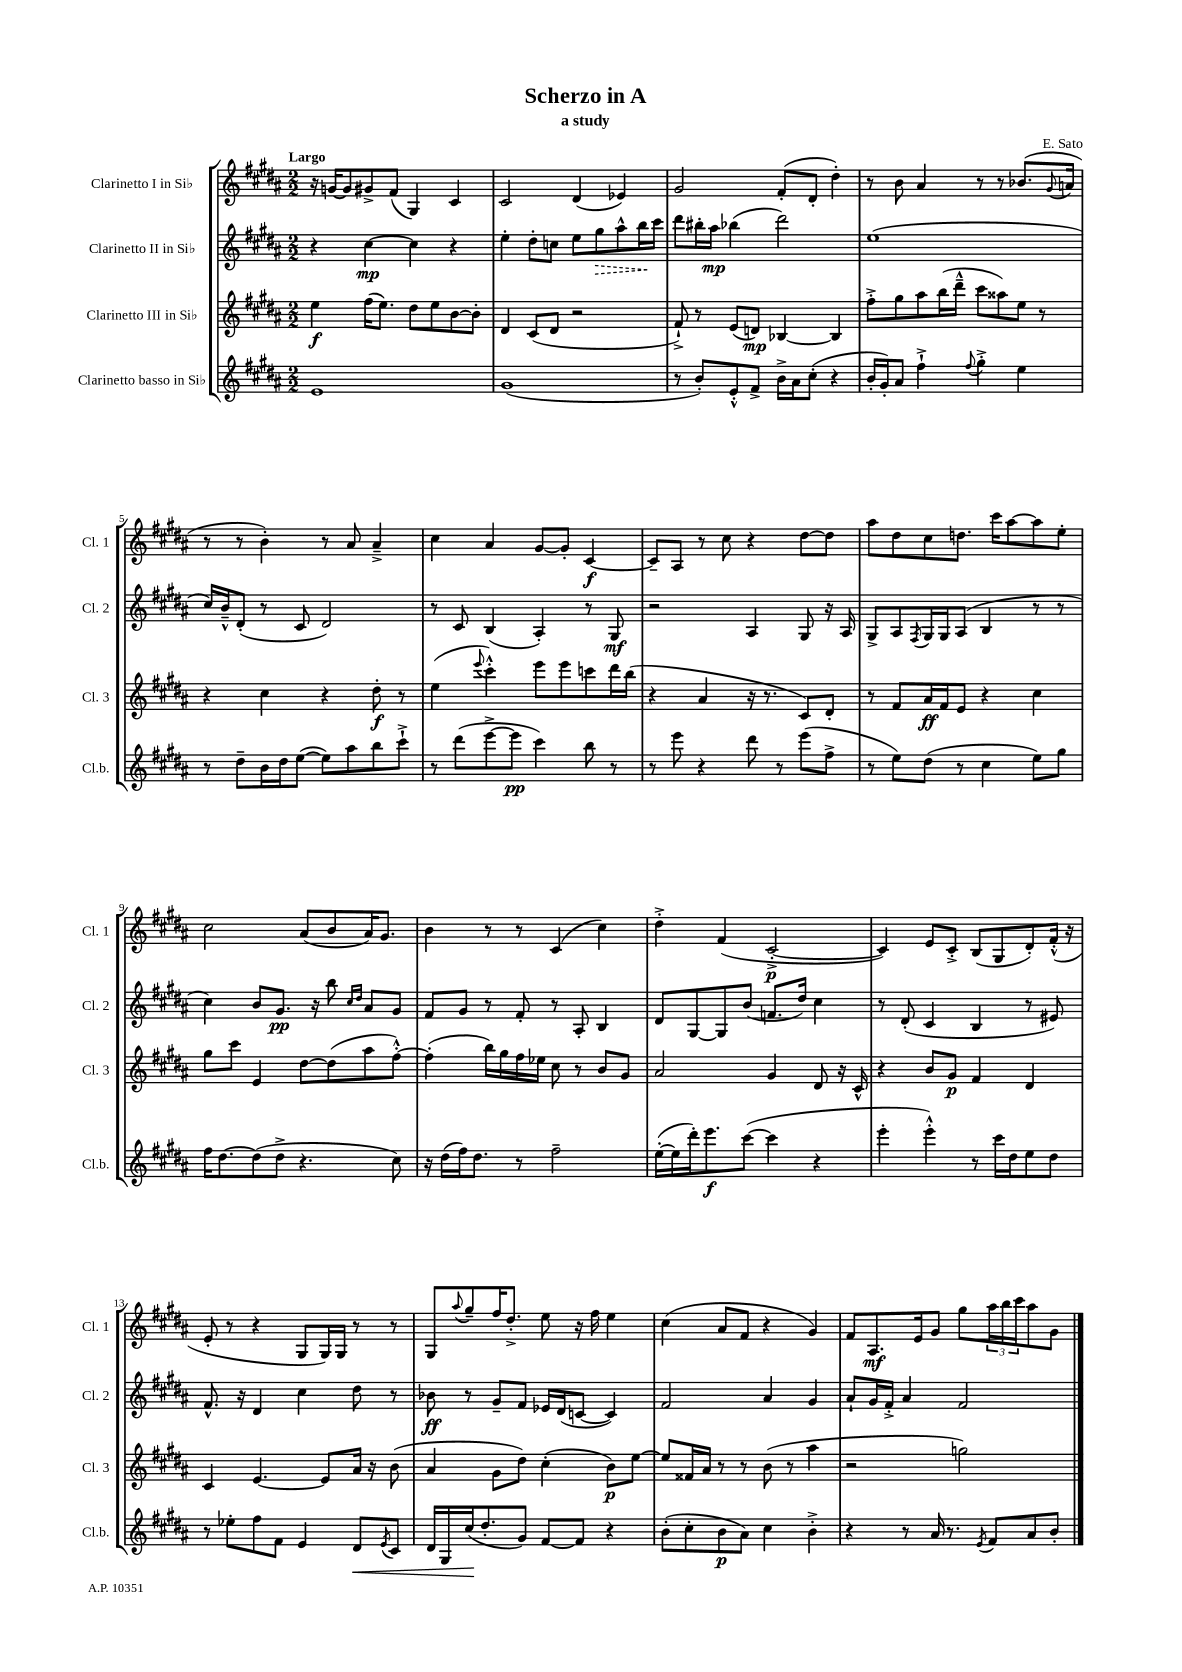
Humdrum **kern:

**kern	**dynam	**kern	**dynam	**kern	**dynam	**kern	**dynam
*part4	*part4	*part3	*part3	*part2	*part2	*part1	*part1
*staff4	*staff4	*staff3	*staff3	*staff2	*staff2	*staff1	*staff1
*I"Clarinetto basso in Si♭	*	*I"Clarinetto III in Si♭	*	*I"Clarinetto II in Si♭	*	*I"Clarinetto I in Si♭	*
*I'Cl.b.	*	*I'Cl. 3	*	*I'Cl. 2	*	*I'Cl. 1	*
*clefG2	*	*clefG2	*	*clefG2	*	*clefG2	*
*k[f#c#g#d#a#]	*	*k[f#c#g#d#a#]	*	*k[f#c#g#d#a#]	*	*k[f#c#g#d#a#]	*
*M2/2	*	*M2/2	*	*M2/2	*	*M2/2	*
=1	=1	=1	=1	=1	=1	=1	=1
!	!	!	!	!	!	!LO:TX:a:B:t=Largo	!
1e	.	4ee\	f	4r	.	16r	.
.	.	.	.	.	.	[16gn/KL	.
.	.	.	.	.	.	8g/]	.
.	.	(16ff#\KL	.	[4cc#\	mp	8g#X^/	.
.	.	8.ee\J)	.	.	.	.	.
.	.	.	.	.	.	(8f#/J	.
.	.	8dd#\L	.	4cc#\]	.	4G#/)	.
.	.	8ee\	.	.	.	.	.
.	.	[8b\	.	4r	.	4c#/	.
.	.	8b'\J]	.	.	.	.	.
=2	=2	=2	=2	=2	=2	=2	=2
(1g#	.	4d#/	.	4ee'\	.	2c#/	.
.	.	(8c#/L	.	8dd#'\L	.	.	.
.	.	8d#/J	.	8ccn\J	.	.	.
.	.	2r	.	8ee\L	.	(4d#/	.
!	!	!	!	!	!LO:HP:b	!	!
.	.	.	.	8gg#\	>	.	.
.	.	.	.	8aa#^^\	.	4e-X/)	.
.	.	.	.	16bb\L	.	.	.
.	.	.	.	16ccc#\JJ	]	.	.
=3	=3	=3	=3	=3	=3	=3	=3
8r	.	8f#`^/)	.	8ddd#\L	.	2g#/	.
8b'/L)	.	8r	.	16bb#X'\L	.	.	.
.	.	.	.	16aa#\JJ	mp	.	.
8e'^^/	.	(8e/L	.	(4bb-X\	.	.	.
8f#^/J	.	8dn/J)	mp	.	.	.	.
16b^\LL	.	[4B-X/	.	2ddd#\)	.	(8f#'/L	.
16a#\J	.	.	.	.	.	.	.
(8cc#'\J	.	.	.	.	.	8d#'/J	.
4r	.	4B-/]	.	.	.	4dd#'\)	.
=4	=4	=4	=4	=4	=4	=4	=4
16b'/LL	.	8ff#'^\L	.	(1ee	.	8r	.
16g#'/J)	.	.	.	.	.	.	.
8a#/J	.	8gg#\	.	.	.	8b\	.
4ff#`^\	.	8aa#\	.	.	.	4a#/	.
.	.	(16bb\L	.	.	.	.	.
.	.	16ddd#~^^\JJ	.	.	.	.	.
8qqff#/	.	.	.	.	.	.	.
4gg#'^\	.	8ccc#\L	.	.	.	8r	.
.	.	8aa##X\)	.	.	.	8r	.
4ee\	.	8ee\J	.	.	.	(8.b-X/L	.
.	.	8r	.	.	.	.	.
.	.	.	.	.	.	8qqg#/	.
.	.	.	.	.	.	16an/Jk	.
!!LO:LB:g=z
=5	=5	=5	=5	=5	=5	=5	=5
8r	.	4r	.	16cc#/LL)	.	8r	.
.	.	.	.	16b~^^/J	.	.	.
8dd#~\L	.	.	.	(8d#'/J	.	8r	.
16b\L	.	4cc#\	.	8r	.	4b'\)	.
16dd#\J	.	.	.	.	.	.	.
([8ee\J	.	.	.	8c#/	.	.	.
8ee\L])	.	4r	.	2d#/)	.	8r	.
8aa#\	.	.	.	.	.	8a#/	.
8bb\	.	8dd#'\	f	.	.	4a#~^/	.
8ccc#`^\J	.	8r	.	.	.	.	.
=6	=6	=6	=6	=6	=6	=6	=6
8r	.	(4ee\	.	8r	.	4cc#\	.
(8ddd#\L	.	.	.	8c#/	.	.	.
.	.	8qqeee/	.	.	.	.	.
[8eee^\	.	4ccc#'^^\)	.	(4B/	.	4a#/	.
8eee\J]	pp	.	.	.	.	.	.
4ccc#\)	.	8eee\L	.	4A#'/)	.	[8g#/L	.
.	.	8eee\	.	.	.	8g#'/J]	.
8bb\	.	8cccn\	.	8r	.	[4c#/	f
8r	.	16ddd#\L	.	8G#/	mf	.	.
.	.	(16bb\JJ	.	.	.	.	.
=7	=7	=7	=7	=7	=7	=7	=7
8r	.	4r	.	2r	.	8c#~/L]	.
8eee\	.	.	.	.	.	8A#/J	.
4r	.	4a#/	.	.	.	8r	.
.	.	.	.	.	.	8cc#\	.
8ddd#\	.	16r	.	4A#/	.	4r	.
.	.	8.r	.	.	.	.	.
8r	.	.	.	.	.	.	.
(8eee\L	.	8c#/L)	.	8G#/	.	[8dd#\L	.
8ff#^\J	.	8d#'/J	.	16r	.	8dd#\J]	.
.	.	.	.	16A#/	.	.	.
=8	=8	=8	=8	=8	=8	=8	=8
8r	.	8r	.	8G#^/L	.	8aa#\L	.
8ee\L)	.	8f#/L	.	8A#/	.	8dd#\	.
.	.	.	.	8qF#/	.	.	.
(8dd#\J	.	16a#/L	ff	16G#/L	.	8cc#\	.
.	.	16f#/J	.	16G#/J	.	.	.
8r	.	8e/J	.	(8A#/J	.	8.ddn\J	.
4cc#\	.	4r	.	4B/	.	.	.
.	.	.	.	.	.	16ccc#\KL	.
.	.	.	.	.	.	[8aa#\	.
8ee\L)	.	4cc#\	.	8r	.	8aa#\]	.
8gg#\J	.	.	.	8r	.	8ee'\J	.
!!LO:LB:g=z
=9	=9	=9	=9	=9	=9	=9	=9
16ff#\KL	.	8gg#\L	.	4cc#\)	.	2cc#\	.
[8.dd#\	.	.	.	.	.	.	.
.	.	8ccc#\J	.	.	.	.	.
(8dd#\]	.	4e/	.	8b/L	.	.	.
8dd#^\J	.	.	.	8.g#/J	pp	.	.
4.r	.	[8dd#\L	.	.	.	(8a#/L	.
.	.	.	.	16r	.	.	.
.	.	(8dd#\]	.	8bb\	.	8b/	.
.	.	.	.	16qqcc#/LL	.	.	.
.	.	.	.	16qqdd#/JJ	.	.	.
.	.	8aa#\	.	8a#/L	.	16a#/K)	.
.	.	.	.	.	.	8.g#/J	.
8cc#\)	.	[8ff#'^^\J)	.	8g#/J	.	.	.
=10	=10	=10	=10	=10	=10	=10	=10
16r	.	(4ff#'\]	.	8f#/L	.	4b\	.
(16dd#\LL	.	.	.	.	.	.	.
16ff#\J)	.	.	.	8g#/J	.	.	.
8.dd#\J	.	.	.	.	.	.	.
.	.	16bb\LL)	.	8r	.	8r	.
.	.	16gg#\	.	.	.	.	.
8r	.	16ff#\	.	8f#'/	.	8r	.
.	.	16ee-X\JJ	.	.	.	.	.
2ff#~\	.	8cc#\	.	8r	.	(4c#/	.
.	.	8r	.	8A#'/	.	.	.
.	.	8b/L	.	4B/	.	4cc#\)	.
.	.	8g#/J	.	.	.	.	.
=11	=11	=11	=11	=11	=11	=11	=11
([16ee'\LL	.	2a#/	.	8d#/L	.	4dd#'^\	.
16ee\]	.	.	.	.	.	.	.
16ddd#'\J)	.	.	.	[8G#/	.	.	.
8.eee\	f	.	.	.	.	.	.
.	.	.	.	8G#/]	.	(4f#/	.
([8ccc#\J	.	.	.	(8b/J	.	.	.
4ccc#\]	.	4g#/	.	8.fn/L	.	[2c#'^/	p
.	.	.	.	16dd#/Jk)	.	.	.
4r	.	8d#/	.	4cc#\	.	.	.
.	.	16r	.	.	.	.	.
.	.	16c#^^/	.	.	.	.	.
=12	=12	=12	=12	=12	=12	=12	=12
4eee'\	.	4r	.	8r	.	4c#/])	.
.	.	.	.	(8d#'/	.	.	.
4eee'^^\)	.	8b/L	.	4c#/	.	8e/L	.
.	.	8g#/J	p	.	.	8c#'^/J	.
8r	.	4f#/	.	4B/	.	(8B/L	.
16ccc#\LL	.	.	.	.	.	8G#/	.
16dd#\J	.	.	.	.	.	.	.
8ee\	.	4d#/	.	8r	.	8d#'/)	.
8dd#\J	.	.	.	8e#X/)	.	(16f#'^^/Jk	.
.	.	.	.	.	.	16r	.
!!LO:LB:g=z
=13	=13	=13	=13	=13	=13	=13	=13
8r	.	4c#/	.	8.f#^^/	.	8e'/	.
8ee-X'\L	.	.	.	.	.	8r	.
.	.	.	.	16r	.	.	.
8ff#\	.	[4.e/	.	4d#/	.	4r	.
8f#\J	.	.	.	.	.	.	.
4e/	.	.	.	4cc#\	.	8G#/L	.
.	.	8e/L]	.	.	.	16G#/L)	.
.	.	.	.	.	.	16G#/JJ	.
!	!LO:HP:b	!	!	!	!	!	!
8d#/L	<	16a#/Jk	.	8dd#\	.	8r	.
.	.	16r	.	.	.	.	.
8qe/	.	.	.	.	.	.	.
8c#/J	.	(8b\	.	8r	.	8r	.
=14	=14	=14	=14	=14	=14	=14	=14
16d#/LL	.	4a#/	.	8b-X\	ff	8G#/L	.
16G#/	.	.	.	.	.	.	.
.	.	.	.	.	.	8qqaa#/	.
(16cc#/J	.	.	.	8r	.	8gg#~/	.
8.dd#'/	[	.	.	.	.	.	.
.	.	8g#\L	.	8g#~/L	.	16ff#/K	.
.	.	.	.	.	.	8.dd#'^/J	.
8g#/J)	.	8dd#\J)	.	8f#/J	.	.	.
[8f#/L	.	(4cc#'\	.	16e-X/LL	.	8ee\	.
.	.	.	.	(16d#/J	.	.	.
8f#/J]	.	.	.	[8cn/J	.	16r	.
.	.	.	.	.	.	16ff#\	.
4r	.	8b\L)	p	4c/])	.	4ee\	.
.	.	[8ee\J	.	.	.	.	.
=15	=15	=15	=15	=15	=15	=15	=15
(8b'\L	.	8ee/L]	.	2f#/	.	(4cc#\	.
8cc#'\	.	16f##X/L	.	.	.	.	.
.	.	16a#/JJ	.	.	.	.	.
8b\	p	8r	.	.	.	8a#/L	.
8a#\J)	.	8r	.	.	.	8f#/J	.
4cc#\	.	(8b\	.	4a#/	.	4r	.
.	.	8r	.	.	.	.	.
4b'^\	.	4aa#\	.	4g#/	.	4g#/)	.
=16	=16	=16	=16	=16	=16	=16	=16
4r	.	2r	.	8a#`/L	.	8f#/L	.
.	.	.	.	16g#/L	.	8.A#/	mf
.	.	.	.	16f#'^/JJ	.	.	.
8r	.	.	.	4a#/	.	.	.
.	.	.	.	.	.	16e/k	.
16a#/	.	.	.	.	.	8g#/J	.
8.r	.	.	.	.	.	.	.
.	.	2ggn\)	.	2f#/	.	8gg#\L	.
8qe/	.	.	.	.	.	.	.
8f#/L	.	.	.	.	.	24aa#\L	.
.	.	.	.	.	.	24bb\	.
.	.	.	.	.	.	24ccc#\J	.
8a#/	.	.	.	.	.	8aa#\	.
8b'/J	.	.	.	.	.	8g#\J	.
==	==	==	==	==	==	==	==
*-	*-	*-	*-	*-	*-	*-	*-
